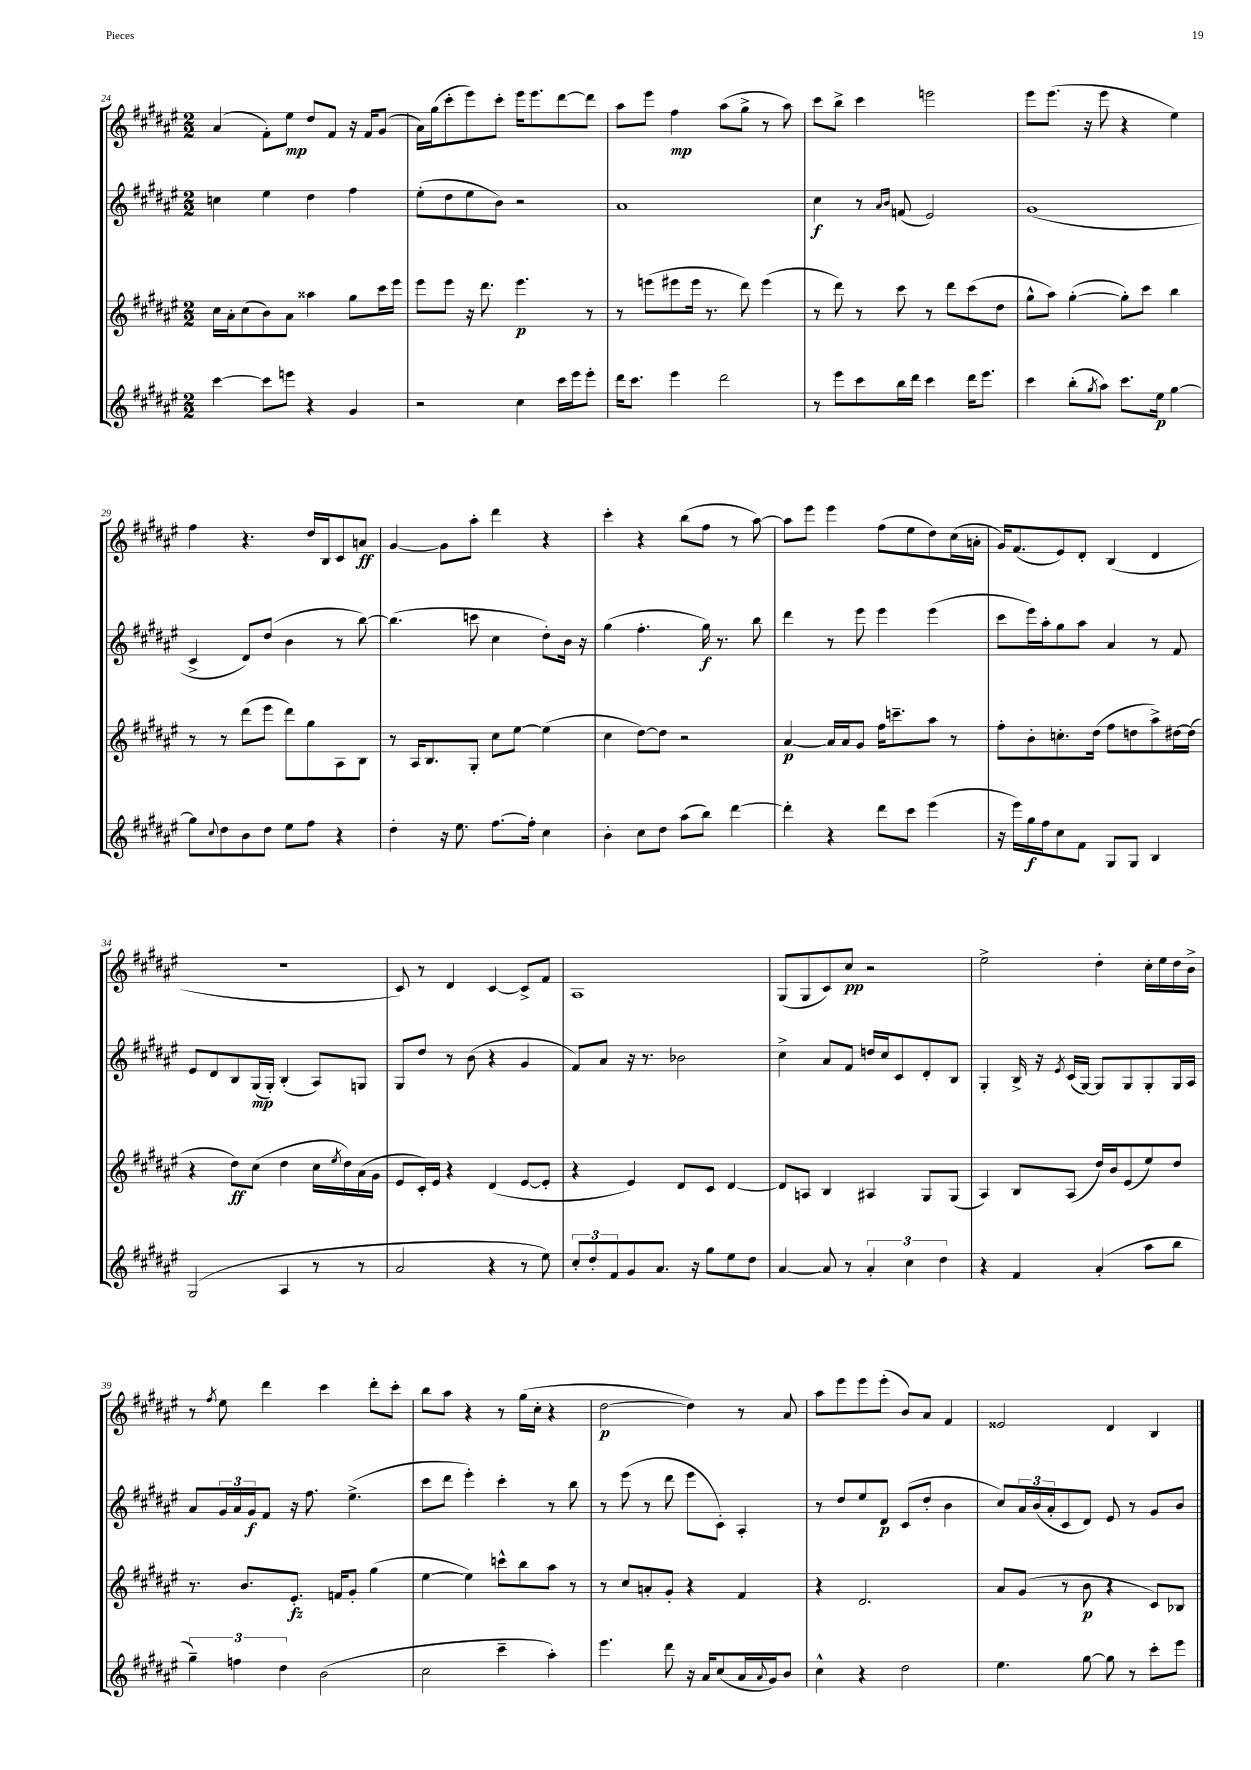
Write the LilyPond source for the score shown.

<<
\new StaffGroup <<
\new Staff = "s0" {
    \clef treble \key fis \major \numericTimeSignature \time 2/2
    ais'4( fis'8-.) eis''8\mp dis''8 fis'8 r16 fis'16 gis'8( |
    ais'16) gis''16( cis'''8-. eis'''8) cis'''8-. eis'''16 eis'''8. dis'''8~ dis'''8 |
    ais''8 eis'''8 fis''4\mp ais''8( gis''8-> r8 ais''8) |
    cis'''8 b''8-> cis'''4 e'''2 |
    eis'''8 eis'''8.( r16 eis'''8 r4 eis''4) |
    fis''4 r4. dis''16 b16 cis'8 a'8\ff |
    gis'4~ gis'8 ais''8-. dis'''4 r4 |
    cis'''4-. r4 b''8( fis''8 r8 ais''8~) |
    ais''8 eis'''8 eis'''4 fis''8( eis''8 dis''8) cis''16( a'16-. |
    gis'16) fis'8.( eis'8) dis'8-. b4( dis'4 |
    r1 |
    cis'8) r8 dis'4 cis'4~ cis'8-> fis'8 |
    ais1 |
    gis8( gis8 cis'8) cis''8\pp r2 |
    eis''2-> dis''4-. cis''16-. eis''16 dis''16 b'16-> |
    r8 \acciaccatura { fis''8 } eis''8 dis'''4 cis'''4 dis'''8-. cis'''8-. |
    b''8 ais''8 r4 r8 gis''16( cis''16-. r4 |
    dis''2~\p dis''4) r8 ais'8 |
    ais''8 eis'''8 eis'''8 eis'''8-.( b'8) ais'8 fis'4 |
    eisis'2 dis'4 b4 \bar "|." |
}
\new Staff = "s1" {
    \clef treble \key fis \major \numericTimeSignature \time 2/2
    c''4 eis''4 dis''4 fis''4 |
    eis''8-.( dis''8 eis''8 b'8) r2 |
    ais'1 |
    cis''4\f r8 \grace { ais'16 b'16 } f'8( eis'2) |
    gis'1( |
    cis'4-> dis'8) dis''8( b'4 r8 b''8~) |
    b''4.( c'''8 cis''4 dis''8-.) b'16 r16 |
    gis''4( fis''4.-. gis''16\f) r8. b''8 |
    dis'''4 r8 eis'''8 eis'''4 eis'''4( |
    cis'''8 eis'''16) ais''16-. gis''8 ais''8 ais'4 r8 fis'8 |
    eis'8 dis'8 b8 gis16\mp( gis16-.) b4-.( ais8) g8 |
    gis8 dis''8 r8 b'8( r4 gis'4 |
    fis'8) ais'8 r16 r8. bes'2 |
    cis''4-> ais'8 fis'8 d''16 cis''16 cis'8 dis'8-. b8 |
    gis4-. b16-> r16 \acciaccatura { eis'8 } cis'16( gis16~) gis8 gis8 gis8-. gis16 ais16 |
    ais'8 \tuplet 3/2 { gis'16 ais'16 gis'16\f } fis'8 r16 fis''8. eis''4.->( |
    cis'''8 dis'''8 eis'''4-.) cis'''4-. r8 b''8 |
    r8 eis'''8( r8 dis'''8 eis'''8 cis'8-.) ais4-. |
    r8 dis''8 eis''8 dis'8\p cis'8( dis''8-. b'4 |
    cis''8) \tuplet 3/2 { ais'16 b'16( ais'16-. } cis'8 dis'8) eis'8 r8 gis'8 b'8 \bar "|." |
}
\new Staff = "s2" {
    \clef treble \key fis \major \numericTimeSignature \time 2/2
    cis''16 ais'16-. cis''8( b'8) ais'8 aisis''4 gis''8 cis'''16 eis'''16 |
    eis'''8 eis'''8 r16 dis'''8. eis'''4.\p r8 |
    r8 e'''8( eis'''8 eis'''16 r8. dis'''8) eis'''4( |
    r8 dis'''8) r8 cis'''8 r8 dis'''8 cis'''8( dis''8 |
    gis''8-^ ais''8) gis''4~-.( gis''8-.) cis'''8 b''4 |
    r8 r8 dis'''8( eis'''8 dis'''8) gis''8 ais8 b8 |
    r8 ais16 b8. gis8-. cis''8 eis''8~ eis''4( |
    cis''4 dis''8~) dis''8 r2 |
    ais'4~\p ais'16 ais'16 gis'8 fis''16 c'''8.-- ais''8 r8 |
    fis''8-. b'8-. c''8.-. dis''16( fis''8 d''8 ais''8->) dis''16~ dis''16( |
    r4 dis''8\ff) cis''8( dis''4 cis''16 \acciaccatura { eis''8 } dis''16) ais'16( gis'16 |
    eis'8 cis'16-.) eis'16 r4 dis'4( eis'8~ eis'8-. |
    r4 eis'4) dis'8 cis'8 dis'4~ |
    dis'8 a8 b4 ais4 gis8 gis8( |
    ais4) b8 ais8( dis''16) b'16 eis'8( eis''8) dis''8 |
    r8. b'8. eis'8.-.\fz f'16 gis'8-. gis''4( |
    eis''4~ eis''4) c'''8-^ b''8 ais''8 r8 |
    r8 cis''8 a'8-. gis'8-. r4 fis'4 |
    r4 dis'2. |
    ais'8 gis'8( r8 b'8\p r4 cis'8) bes8 \bar "|." |
}
\new Staff = "s3" {
    \clef treble \key fis \major \numericTimeSignature \time 2/2
    cis'''4~ cis'''8 e'''8 r4 gis'4 |
    r2 cis''4 cis'''16 eis'''16 eis'''8-. |
    dis'''16 cis'''8. eis'''4 dis'''2 |
    r8 eis'''8 cis'''8 b''16 dis'''16 cis'''4 dis'''16 eis'''8. |
    cis'''4 b''8-.( \acciaccatura { gis''8 } ais''8) cis'''8. eis''16\p gis''4~ |
    gis''8 \appoggiatura { cis''8 } dis''8 b'8 dis''8 eis''8 fis''8 r4 |
    dis''4-. r16 eis''8. fis''8.~ fis''16-. cis''4 |
    b'4-. cis''8 dis''8 ais''8( b''8) dis'''4~ |
    dis'''4-. r4 dis'''8 cis'''8 eis'''4( |
    r16 eis'''16) gis''16\f fis''16 cis''8 fis'8 gis8 gis8 b4 |
    gis2( ais4 r8 r8 |
    ais'2 r4 r8 eis''8) |
    \tuplet 3/2 { cis''8-. dis''8-. fis'8 } gis'8 ais'8. r16 gis''8 eis''8 dis''8 |
    ais'4~ ais'8 r8 \tuplet 3/2 { ais'4-. cis''4 dis''4 } |
    r4 fis'4 ais'4-.( ais''8 b''8 |
    \tuplet 3/2 { gis''4--) f''4 dis''4 } b'2( |
    cis''2 cis'''4-- ais''4-.) |
    eis'''4. dis'''8 r16 ais'16 cis''8( ais'16 \appoggiatura { ais'8 } gis'16) b'8 |
    cis''4-^ r4 dis''2 |
    eis''4. gis''8~ gis''8 r8 cis'''8-. eis'''8 \bar "|." |
}
>>
>>
\layout { \context { \Score currentBarNumber = #24 } }
